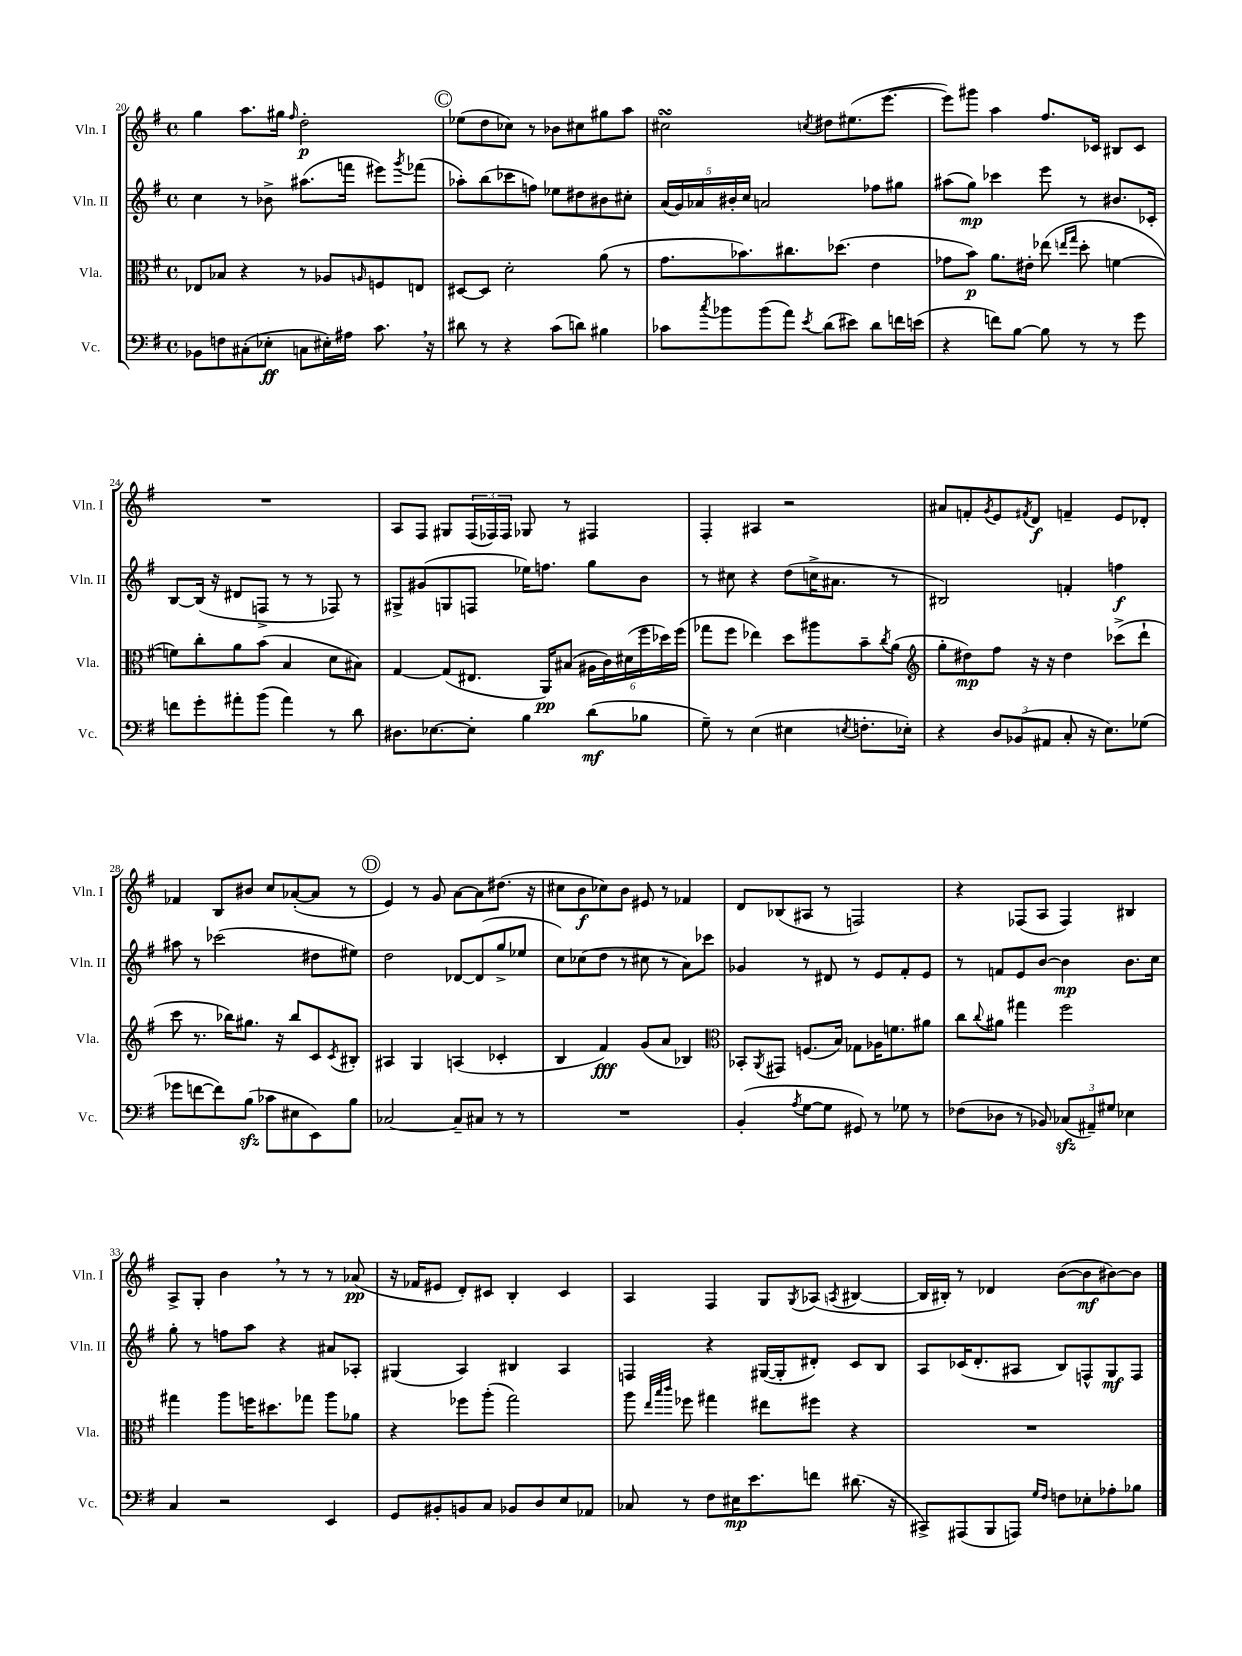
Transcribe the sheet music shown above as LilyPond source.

<<
\new StaffGroup <<
\new Staff = "s0" \with { instrumentName = "Vln. I" shortInstrumentName = "Vln. I" } {
    \clef treble \key g \major \defaultTimeSignature \time 4/4
    g''4 a''8. gis''16 \grace { fis''16 } d''2-.\p |
    \mark \markup { \circle "C" } ees''8( d''8 ces''8) r8 bes'8 cis''8 gis''8 a''8 |
    cis''2\turn \acciaccatura { c''8 } dis''8 eis''8.( e'''8.~ |
    e'''8) gis'''8 a''4 fis''8. ces'16 bis8 ces'8 |
    R1 |
    a8 fis8 gis8 \tuplet 3/2 { fis16( fes16) fes16 } ges8 r8 fis4 |
    fis4-. ais4 r2 |
    ais'8 f'8-. \acciaccatura { g'8 } e'8 \acciaccatura { fis'8 } d'8\f f'4-- e'8 des'8-. |
    fes'4 b8 bis'8 c''8 aes'8~-.( aes'8 r8 |
    \mark \markup { \circle "D" } e'4) r8 g'8 a'8~ a'8 dis''8.( r16 |
    cis''8 b'8\f ces''8) b'8 eis'8 r8 fes'4 |
    d'8 bes8( ais8 r8 f2) |
    r4 fes8( a8 fes4) bis4 |
    a8-> g8-. b'4 \breathe r8 r8 r8 aes'8\pp( |
    r16 fes'16 eis'8 d'8-.) cis'8 b4-. cis'4 |
    a4 fis4 g8 \acciaccatura { g8 } aes8( \acciaccatura { a8 } bis4~ |
    bis16 bis16-.) r8 des'4 b'8~( b'8\mf bis'8~) bis'8 \bar "|." |
}
\new Staff = "s1" \with { instrumentName = "Vln. II" shortInstrumentName = "Vln. II" } {
    \clef treble \key g \major \defaultTimeSignature \time 4/4
    c''4 r8 bes'8-> ais''8.( f'''16 eis'''8) \acciaccatura { g'''8 } fes'''8( |
    \mark \markup { \circle "C" } aes''8-.) b''8( ces'''8 f''8) ees''8 dis''8 bis'8 cis''8-. |
    \tuplet 5/4 { a'16( g'16) aes'16 bis'16-. c''16 } a'2 fes''8 gis''8 |
    ais''8( g''8\mp) ces'''4 e'''8 r8 bis'8. ces'16-. |
    b8~ b16( r16 dis'8 f8-> r8 r8 fes8) r8 |
    gis8-> gis'8( g8 f8 ees''16) f''8. g''8 b'8 |
    r8 cis''8 r4 d''8( c''16-> ais'8. r8 |
    bis2) f'4-. f''4\f |
    ais''8 r8 ces'''2( dis''8 eis''8) |
    \mark \markup { \circle "D" } d''2 des'8~ des'8( g''8-> ees''8 |
    c''8) ces''8( d''8 r8 cis''8 r8 a'8) ces'''8 |
    ges'4 r8 dis'8 r8 e'8 fis'8-. e'8 |
    r8 f'8 e'8 b'8~ b'4\mp b'8. c''16 |
    g''8-. r8 f''8 a''8 r4 ais'8 aes8-. |
    gis4( a4) bis4 a4 |
    f4 r4 gis16~( gis16-. dis'8-.) c'8 b8 |
    a8 ces'16( d'8.-. ais8 b8) f8-^ g8\mf f8 \bar "|." |
}
\new Staff = "s2" \with { instrumentName = "Vla." shortInstrumentName = "Vla." } {
    \clef alto \key g \major \defaultTimeSignature \time 4/4
    ees8 bes8 r4 r8 aes8 \grace { a16 } f8 e8 |
    \mark \markup { \circle "C" } dis8~ dis8 d'2-. a'8( r8 |
    g'8. bes'8.) cis''8. des''8.( e'4 |
    ges'8 b'8\p) a'8. eis'16-. ees''8( \grace { e''16 g''16 } d''8-. f'4~ |
    f'8) c''8-. a'8 b'8( b4 d'8 bis8) |
    g4~ g8( eis8. a,16\pp) bis8( \tuplet 6/4 { ais16 c'16) dis'16( fis''16 des''16) fis''16( } |
    ges''8 fis''8 ees''4) d''8 ais''8 b'8-- \acciaccatura { c''8 } a'8( |
    \clef treble g''8-. dis''8\mp) fis''8 r16 r16 dis''4 ces'''8->( d'''8-! |
    c'''8 r8. bes''16) gis''8. r16 bes''8 c'8 \acciaccatura { c'8 } bis8-. |
    \mark \markup { \circle "D" } ais4 g4 a4( ces'4-. |
    b4 fis'4\fff) g'8( a'8 bes4) |
    \clef alto bes,8-. \acciaccatura { a,8 } gis,8 f8.( b16) ges8 aes16 f'8. ais'8 |
    c''8 \appoggiatura { c''8 } ais'8 gis''4 fis''2 |
    gis''4 a''8 f''16 dis''8. ges''8 a''8 aes'8 |
    r4 fes''8 a''8-.( g''2) |
    a''8 \grace { e''32 b''32 c'''32 } fes''8 gis''4 eis''8 fis''8 r4 |
    R1 \bar "|." |
}
\new Staff = "s3" \with { instrumentName = "Vc." shortInstrumentName = "Vc." } {
    \clef bass \key g \major \defaultTimeSignature \time 4/4
    bes,8 f8 cis8-.( ees8-.\ff c8 eis16-.) ais16 c'8. \breathe r16 |
    \mark \markup { \circle "C" } dis'8 r8 r4 c'8( d'8) bis4 |
    ces'8 \acciaccatura { c''8 } bes'8 bes'8( a'8) \acciaccatura { e'8 } d'8( eis'8) d'8 f'16 e'16( |
    r4 f'8) b8~ b8 r8 r8 g'8 |
    f'8 g'8-. ais'8-. b'8( ais'4) r8 d'8 |
    dis8. ees8.~ ees8-. b4 d'8\mf( bes8 |
    g8--) r8 e4( eis4 \acciaccatura { e8 } f8.-. ees16-.) |
    r4 \tuplet 3/2 { d8 bes,8( ais,8 } c8-. r16 e8.) ges8( |
    ges'8 f'8~ f'8) b8\sfz( ces'8 eis8 e,8) b8 |
    \mark \markup { \circle "D" } ces2~ ces8-- cis8 r8 r8 |
    R1 |
    b,4-.( \acciaccatura { a8 } g8~ g8 gis,8) r8 ges8 r8 |
    fes8( des8 r8 bes,8) \tuplet 3/2 { ces8\sfz( ais,8--) gis8 } ees4 |
    c4 r2 e,4 |
    g,8 bis,8-. b,8 c8 bes,8 d8 e8 aes,8 |
    ces8 r8 fis8 eis16\mp e'8. f'8 dis'8.( r16 |
    cis,8->) ais,,8( b,,8 a,,8) \grace { g16 fis16 } f8 ees8-. aes8-. bes8 \bar "|." |
}
>>
>>
\layout { \context { \Score currentBarNumber = #20 } }
